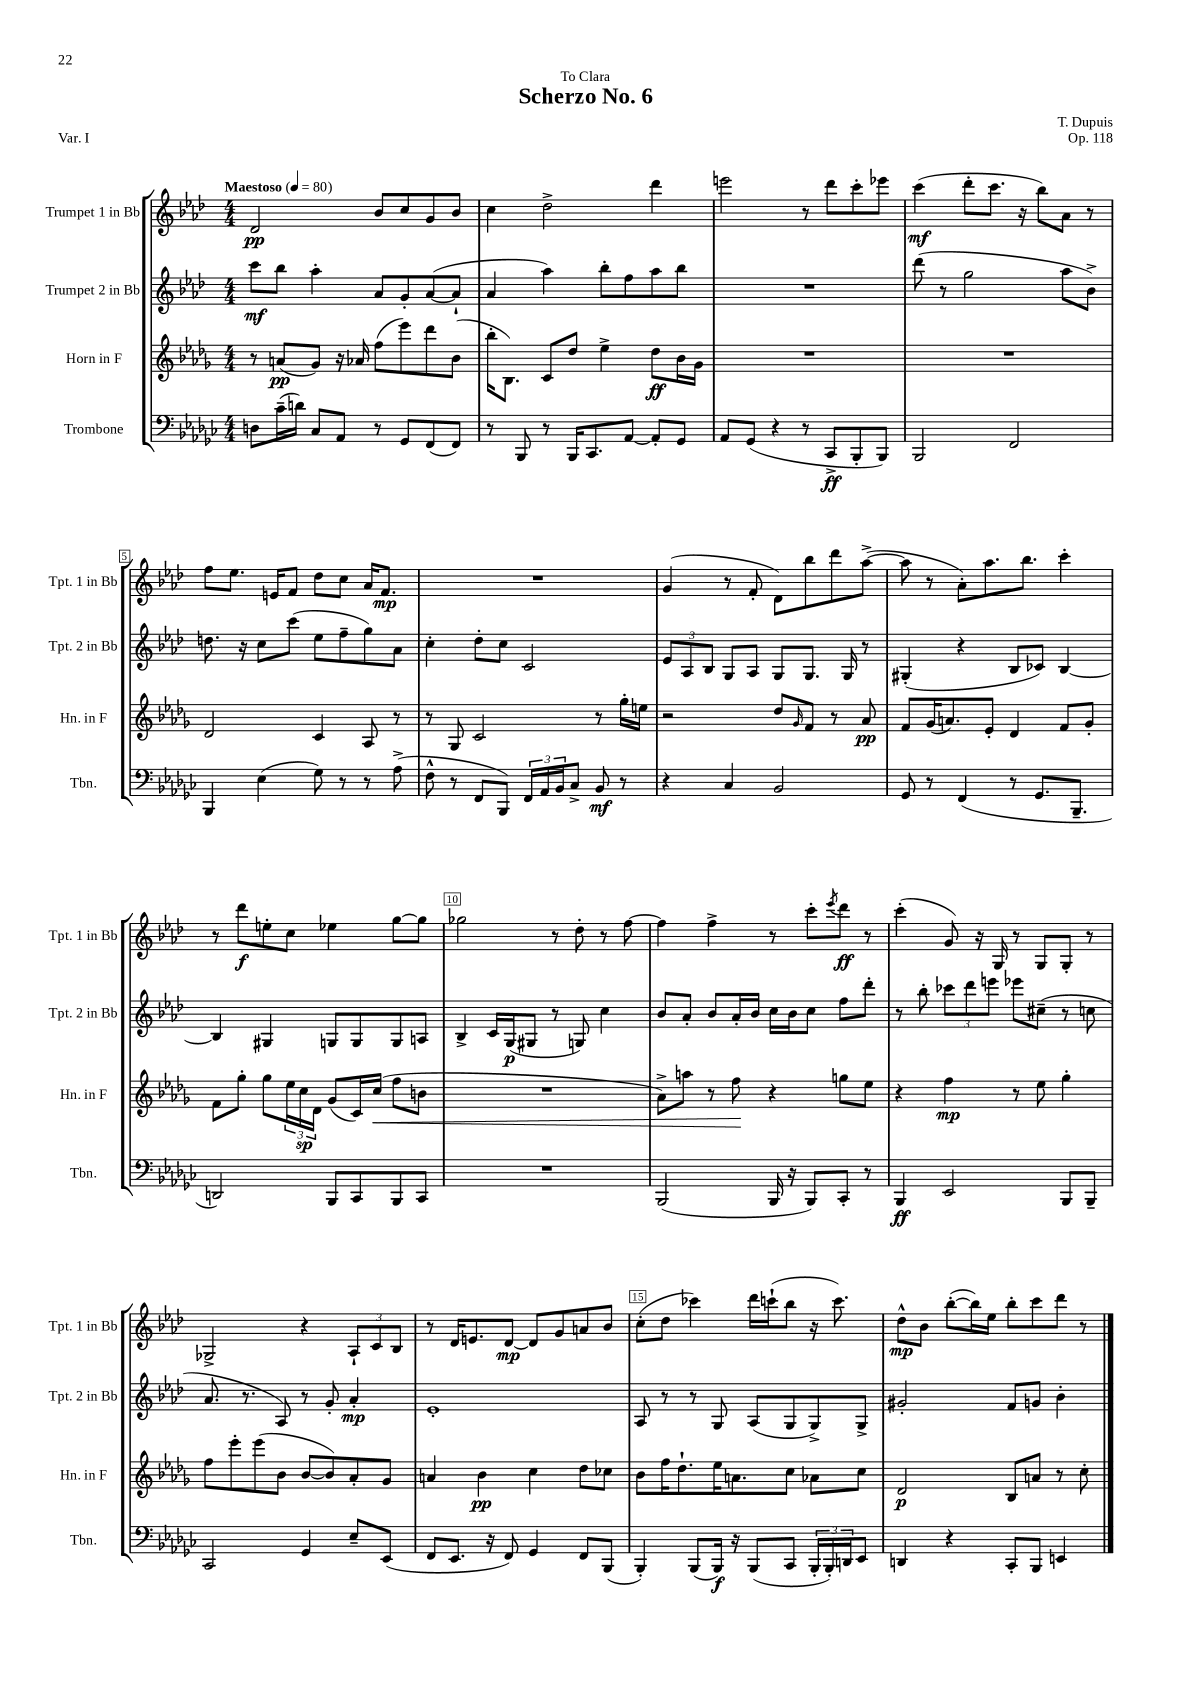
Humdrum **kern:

**kern	**kern	**kern	**kern
*staff4	*staff3	*staff2	*staff1
*clefF4	*clefG2	*clefG2	*clefG2
*k[b-e-a-d-g-c-]	*k[b-e-a-d-g-]	*k[b-e-a-d-]	*k[b-e-a-d-]
*M4/4	*M4/4	*M4/4	*M4/4
*MM80	*MM80	*MM80	*MM80
8D	8r	8ccc	2d-
(16c-~	(8a	8bb-	.
16d)	.	.	.
8C-	8g-)	4aa-'	.
8AA-	16r	.	.
.	16a-	.	.
8r	(8ff	8a-	8b-
8GG-	8eee-)	8g'	8cc
(8FF	8ddd-	([8a-	8g
8FF)	(8b-	8a-`]	8b-
=	=	=	=
8r	16bb-'	4a-	4cc
.	8.B-)	.	.
8BBB-	.	.	.
8r	8c	4aa-)	2dd-^
16BBB-	8dd-	.	.
8.CC-	.	.	.
.	4ee-^	8bb-'	.
[8AA-	.	8ff	.
8AA-']	8dd-	8aa-	4ddd-
8GG-	16b-	8bb-	.
.	16g-	.	.
=	=	=	=
8AA-	1r	1r	2eee
(8GG-	.	.	.
4r	.	.	.
8r	.	.	8r
8CC-^	.	.	8ddd-
8BBB-'	.	.	8ccc'
8BBB-)	.	.	8eee-
=	=	=	=
2BBB-	1r	(8ddd-	(4ccc
.	.	8r	.
.	.	2gg	8ddd-'
.	.	.	8.ccc
2FF	.	.	.
.	.	.	16r
.	.	.	8bb-)
.	.	8aa-	8a-
.	.	8b-^)	8r
=	=	=	=
4BBB-	2d-	8.dd	8ff
.	.	.	8.ee-
.	.	16r	.
(4E-	.	8cc	.
.	.	.	16e
.	.	(8ccc	8f
8G-)	4c	8ee-	8dd-
8r	.	8ff~	8cc
8r	8A-	8gg)	16a-
.	.	.	8.f
(8A-^	8r	8a-	.
=	=	=	=
8F^^	8r	4cc'	1r
8r	8G-	.	.
8FF	2c	8dd-'	.
8BBB-)	.	8cc	.
24FF	.	2c	.
24AA-	.	.	.
24BB-	.	.	.
8C-^	.	.	.
8BB-	8r	.	.
8r	16gg-'	.	.
.	16ee	.	.
=	=	=	=
4r	2r	12e-	(4g
.	.	12A-	.
.	.	12B-	.
4C-	.	8G	8r
.	.	8A-	8f'
2BB-	8dd-	8G	8d-)
.	16qqg-	.	.
.	8f	8.G	8bb-
.	8r	.	8ddd-
.	.	16G	.
.	8a-	8r	([8aa-^
=	=	=	=
8GG-	8f	(4G#'	8aa-]
8r	(16g-	.	8r
.	8.a)	.	.
(4FF	.	4r	8a-')
.	8e-'	.	8.aa-
8r	4d-	8B-	.
.	.	.	8.bb-
8.GG-	.	8c-)	.
.	8f	[4B-	4ccc'
8.BBB-~	.	.	.
.	8g-'	.	.
=	=	=	=
2DD)	8f	4B-]	8r
.	8gg-'	.	8ddd-
.	8gg-	4G#	8ee'
.	24ee-	.	8cc
.	24cc	.	.
.	24d-	.	.
8BBB-	(8g-	8G	4ee-
8CC-	16c)	8G	.
.	(16cc	.	.
8BBB-	8ff	8G	[8gg
8CC-	8b	8A	8gg]
=	=	=	=
1r	1r	4B-^	2gg-
.	.	16c	.
.	.	(16G	.
.	.	8G#	.
.	.	8r	8r
.	.	8G)	8dd-'
.	.	4cc	8r
.	.	.	[8ff
=	=	=	=
(2BBB-	8a-^)	8b-	4ff]
.	8aa	8a-'	.
.	8r	8b-	4ff^
.	8ff	16a-'	.
.	.	16b-	.
16BBB-	4r	16cc	8r
16r	.	16b-	.
8BBB-)	.	8cc	8ccc'
.	.	.	8qeee-
8CC-'	8gg	8ff	8ddd-
8r	8ee-	8ddd-'	8r
=	=	=	=
4BBB-	4r	8r	(4ccc'
.	.	8bb-'	.
2EE-	4ff	12ccc-	8g)
.	.	12ddd-	.
.	.	.	16r
.	.	12eee	.
.	.	.	16G
.	8r	8eee-	8r
.	8ee-	(8cc#~	8G
8BBB-	4gg-'	8r	8G'
8BBB-~	.	8cc	8r
=	=	=	=
2CC-	8ff	8.a-	2G-^
.	8eee-'	.	.
.	.	8.r	.
.	(8eee-	.	.
.	8b-	8A-)	.
4GG-	[8b-	8r	4r
.	8b-])	8g'	.
8E-~	8a-'	4a-'	12A-`
.	.	.	12c
(8EE-	8g-	.	.
.	.	.	12B-
=	=	=	=
8FF	4a	1e-'	8r
8.EE-	.	.	16d-
.	.	.	8.e
.	4b-	.	.
16r	.	.	.
8FF)	.	.	[8d-
4GG-	4cc	.	8d-]
.	.	.	8g
8FF	8dd-	.	8a
(8BBB-	8cc-	.	8b-
=	=	=	=
4BBB-')	8b-	8A-	(8cc'
.	16ff	8r	8dd-
.	8.dd-`	.	.
(8BBB-	.	8r	4ccc-)
16BBB-)	16ee-	8G	.
16r	8.a	.	.
(8BBB-	.	(8A-	16ddd-
.	.	.	(16ccc`
8CC-	8cc	8G	8bb-
24BBB-'	8a-	8G^)	16r
24BBB-')	.	.	.
.	.	.	8.ccc)
24DD	.	.	.
8EE-	8cc	8G^	.
=	=	=	=
4DD	2d-	2g#'	8dd-^^
.	.	.	8b-
4r	.	.	([8bb-'
.	.	.	16bb-])
.	.	.	16ee-
8CC-'	8B-	8f	8bb-'
8BBB-	8a	8g	8ccc
4EE	8r	4b-'	8ddd-
.	8cc'	.	8r
==	==	==	==
*-	*-	*-	*-
